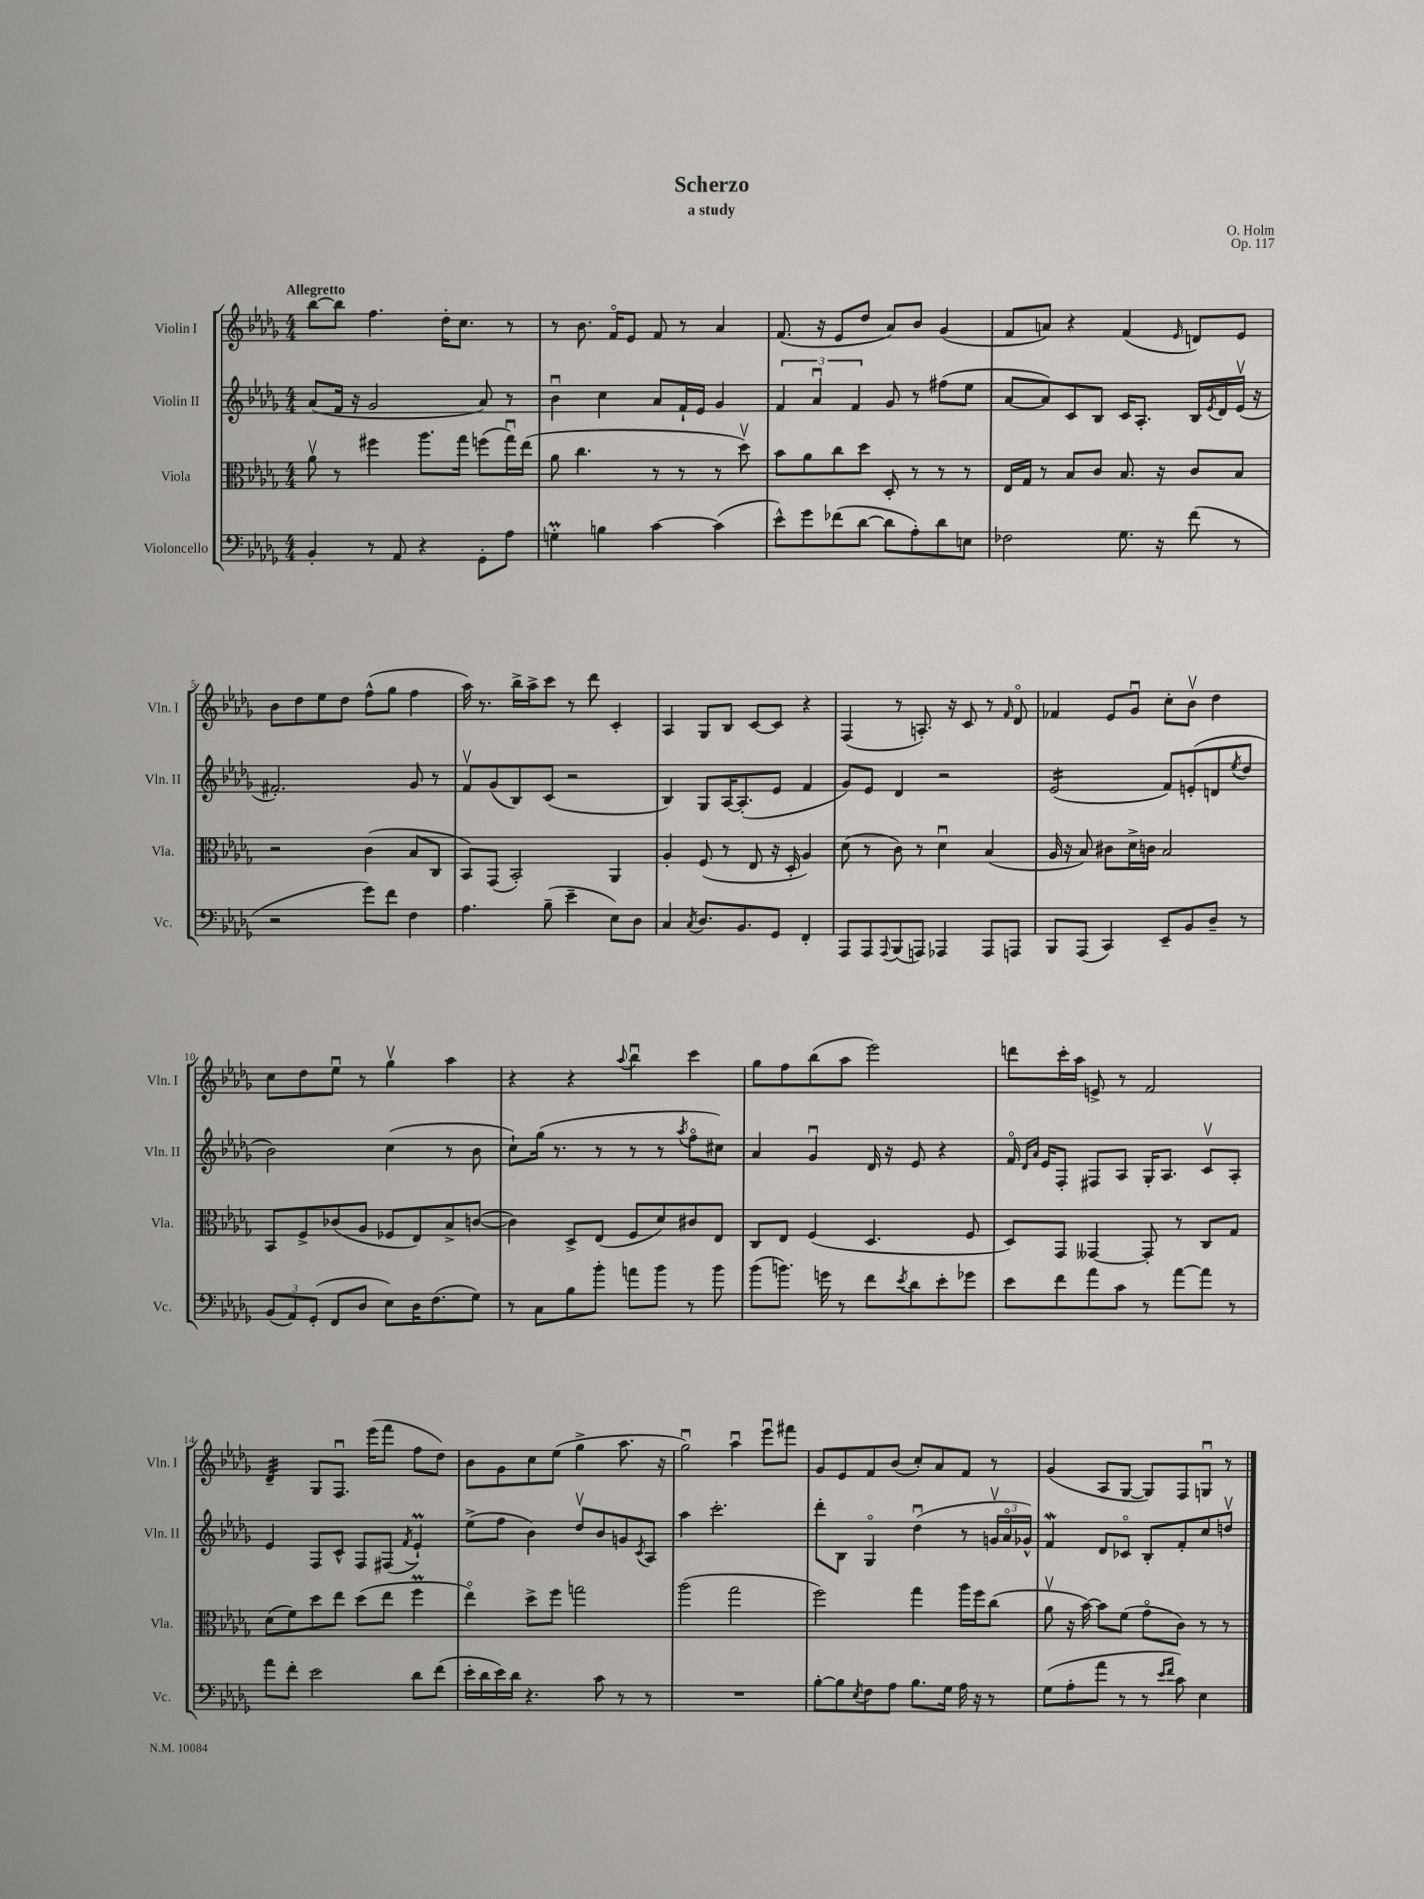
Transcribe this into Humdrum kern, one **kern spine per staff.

**kern	**kern	**kern	**kern
*staff4	*staff3	*staff2	*staff1
*clefF4	*clefC3	*clefG2	*clefG2
*k[b-e-a-d-g-]	*k[b-e-a-d-g-]	*k[b-e-a-d-g-]	*k[b-e-a-d-g-]
*M4/4	*M4/4	*M4/4	*M4/4
4BB-'	8a-v	(8a-	[8bb-
.	8r	16f	8bb-]
.	.	16r	.
8r	4ff#	2g-	4.ff
8AA-	.	.	.
4r	8.aa-	.	.
.	.	.	16dd-'
.	16gg-	.	8.cc
8GG-'	(8ff	8a-)	.
8A-	16gg-u)	8r	8r
.	(16ee-	.	.
=	=	=	=
4G'	8a-	4b-u	8r
.	4.cc	.	8.b-
4B	.	4cc	.
.	.	.	16fo
.	.	.	8e-
[4c	8r	8a-	8f
.	8r	16f`	8r
.	.	16e-	.
(4c]	8r	4g-	4a-
.	8dd-v)	.	.
=	=	=	=
8e-^^)	8b-	6f	(8.f
8g-	8a-	.	.
.	.	6a-u	.
.	.	.	16r
(8f-	8cc	.	8e-
.	.	6f	.
[8d-	8dd-	.	8dd-
8d-]	8D-'	8g-	8a-)
8A-')	8r	8r	8b-
8d-	8r	(8ff#	(4g-
8E	8r	8ee-	.
=	=	=	=
2F-	16E-	[8a-	8f
.	16G-	.	.
.	8r	8a-])	8a)
.	8B-	8c	4r
.	8c	8B-	.
8.G-	8.B-	16c	(4f
.	.	8.A-'	.
16r	16r	.	.
.	.	.	16qqe-
(8f	8c	16B-	8d)
.	.	8qe-	.
.	.	16d-	.
8r	8B-	(16e-v	8e-
.	.	16r	.
=	=	=	=
2r	2r	2.f#')	8b-
.	.	.	8dd-
.	.	.	8ee-
.	.	.	8dd-
8g-)	(4c	.	(8ff^^
8f	.	.	8gg-
4F	8B-	8g-	4ff
.	8C	8r	.
=	=	=	=
4.A-	8BB-)	8fv	16aa-)
.	.	.	8.r
.	(8GG-	(8g-	.
.	2BB-')	8B-)	16bb-^
.	.	.	16aa-^
(8B-~	.	(8c	8ccc
4e-~	.	2r	8r
.	.	.	8ddd-
8E-)	4AA-	.	4c'
8D-	.	.	.
=	=	=	=
4C	4A-'	4B-)	4A-
8qC	.	.	.
8.D-	(8F	8G-	8G-
.	8r	[16A-	8B-
8.BB-	.	(8.A-']	.
.	8E-	.	[8c
8GG-	16r	8e-	8c]
.	16D-'	.	.
4FF'	4A-)	4f	4r
=	=	=	=
8AAA-	(8d-	8g-)	(4F
8AAA-	8r	8e-	.
8qqAAA-	.	.	.
(8BBB-	8c)	4d-	8r
8AAA)	8r	.	8.A')
4AAA-	4d-u	2r	.
.	.	.	16r
.	.	.	8c
8AAA-	(4B-	.	8r
.	.	.	16qqf
8AAA	.	.	8d-o
=	=	=	=
8BBB-	16A-	(2e-	4f-
.	16r	.	.
(8AAA-	8B-)	.	.
4CC)	8c#	.	8e-
.	16d-^	.	8g-u
.	16c	.	.
8EE-~	2B-	8f)	8cc'
8BB-	.	(8e'	8b-v
8D-~	.	8d	4dd-
.	.	8qee-	.
8r	.	8dd-	.
=	=	=	=
(12BB-	8BB-	2b-)	8cc
12AA-)	.	.	.
.	8F^	.	8dd-
(12GG-'	.	.	.
8FF	(8c-	.	8ee-u
8D-	8A-	.	8r
8E-)	8F-	(4cc	4gg-v
16D-	8E-)	.	.
(8.F	.	.	.
.	8B-^	8r	4aa-
8G-)	([8c	8b-	.
=	=	=	=
8r	4c])	8cc`)	4r
8C	.	(16gg-	.
.	.	8.r	.
8B-	8D-^	.	4r
8b-'	(8E-	8r	.
.	.	.	8qqaa-
8a	8F	8r	4bb-u
8b-	8d-)	8r	.
.	.	8qaa-	.
8r	8c#	8ffo	4ccc
8b-	8E-	8cc#)	.
=	=	=	=
(8b-	8C	4a-	8gg-
8.b)	8E-	.	8ff
.	(4F	4g-u	(8bb-
16g	.	.	.
8r	.	.	8aa-
8f	4.D-	16d-	2eee-)
.	.	16r	.
8qe-	.	.	.
8d-	.	8e-	.
8e-'	.	4r	.
8g-	8F	.	.
=	=	=	=
8e-	8D-)	16fo	8ddd
.	.	16qqd-	.
.	.	16qqa-	.
.	.	16e-	.
8f	8GG-	8F'	16ccc'
.	.	.	16aa-
8a-	[4GG--	8F#	8e^
8c	.	8A-	8r
8r	8GG--']	16G-'	2f
.	.	8.A-	.
[8a-	8r	.	.
8a-]	8C	8cv	.
8r	8G-	8A-'	.
=	=	=	=
8a-	(8d-	4e-	4d-~
8f'	8f)	.	.
2e-	8dd-	8F	8G-
.	8ee-	8c^^	8.Fu
.	(8dd-	8F	.
.	.	.	(16eee-
.	8ee-	(8F#	8fff
.	.	8qf	.
8d-	4ff	4e-`)	8ff
(8f	.	.	8dd-)
=	=	=	=
16e-'	4ee-o)	(8ee-^	8b-
16d-	.	.	.
16e-)	.	8ff	8g-
16d-	.	.	.
4.r	8dd-^	4b-)	8cc
.	8ff	.	(8ee-
.	2gg	8dd-v	4gg-^
8c	.	8b-	.
8r	.	8g	8.aa-
.	.	8qc	.
8r	.	8A-	.
.	.	.	16r
=	=	=	=
1r	(2aa-	4aa-	2gg-u)
.	.	2.ccc'	.
.	2gg-	.	4aa-u
.	.	.	8eee-u
.	.	.	8fff#
=	=	=	=
[8B-'	2ff)	8ddd-'	8g-
8B-]	.	8B-	8e-
8qE-	.	.	.
8F	.	4G-o	8f
8A-	.	.	(8b-
8.B-	4gg-	(4dd-u	8cc')
.	.	.	8a-
16G-	.	.	.
16A-	16aa-	8r	8f
16r	16ff	.	.
8r	(8cc	24gv	8r
.	.	24a-o	.
.	.	24g-^^)	.
=	=	=	=
(8G-	8a-v	4f	(4g-
8A-'	16r	.	.
.	[16b-)	.	.
8a-	8b-]	8d-	8A-
8r	(8f	8c-o	[8G-
8r	8g-o	8B-'	8G-])
16qqe-	.	.	.
16qqf	.	.	.
8c)	8c)	8f'	8F
4E-	8r	8cc	8Gu
.	8r	8ddv	8r
==	==	==	==
*-	*-	*-	*-
